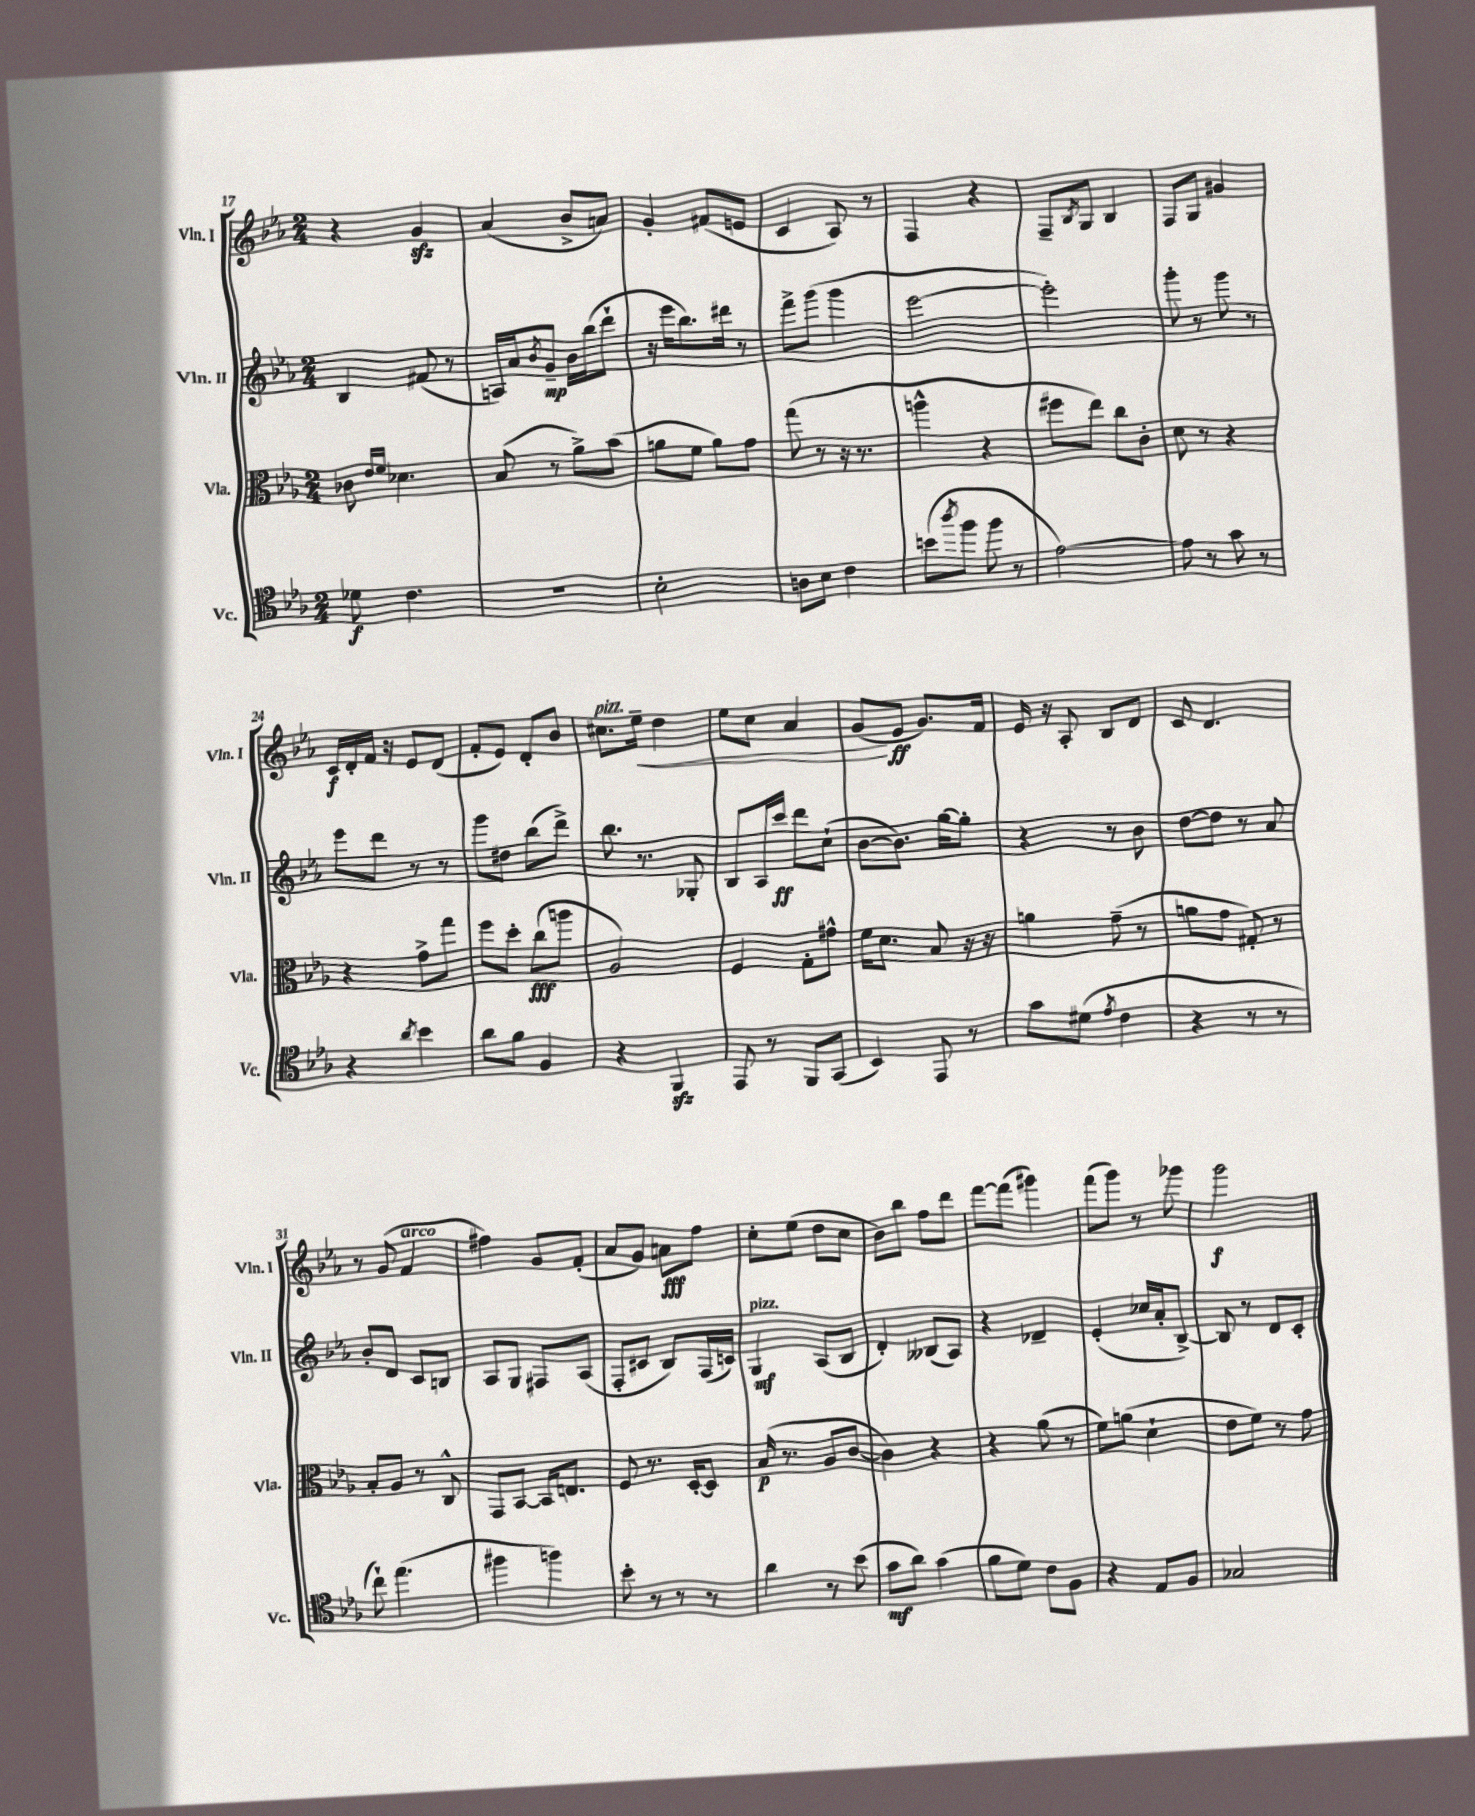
<<
\new StaffGroup <<
\new Staff = "s0" \with { instrumentName = "Vln. I" shortInstrumentName = "Vln. I" } {
    \clef treble \key ees \major \numericTimeSignature \time 2/4
    r4 g'4\sfz |
    aes'4( bes'8-> a'8) |
    g'4-. fis'8( e'8 |
    c'4 aes8) r8 |
    f4 r4 |
    f8-- \acciaccatura { bes8 } g8 bes4 |
    f8 g8 gis'4 |
    c'16\f d'16-. f'16 r16 ees'8 d'8( |
    f'8-. ees'8) d'8-. bes'8 |
    cis''8.^\markup { \italic "pizz." } ees''16--\< d''4 |
    ees''8 c''8 aes'4 |
    g'8\!( ees'8\ff g'8.) f'16 |
    ees'16 r16 aes8-. bes8 d'8 |
    c'8 d'4. |
    r8 g'8( f'4^\markup { \italic "arco" } |
    fis''4) g'8 f'8-.( |
    aes'8 g'8) a'8\fff f''8 |
    c''8-. ees''8( d''8 c''8 |
    bes'8) bes''8 f''8 d'''8 |
    f'''8~ f'''8( gis'''4) |
    f'''8( g'''8) r8 ges'''8 |
    g'''2\f \bar "|." |
}
\new Staff = "s1" \with { instrumentName = "Vln. II" shortInstrumentName = "Vln. II" } {
    \clef treble \key ees \major \numericTimeSignature \time 2/4
    bes4 fis'8( r8 |
    a16) aes'16 \acciaccatura { bes'8 } g'8--\mp bes'16 bes''16( d'''8-! |
    r16 ees'''16 bes''8.) dis'''16 r8 |
    f'''8-> g'''8( g'''4 |
    ees'''2~ |
    ees'''2-.) |
    g'''8-. r8 g'''8 r8 |
    ees'''8 d'''8 r8 r8 |
    g'''8 dis''8 bes''8( d'''8->) |
    bes''8. r8. ges8-. |
    bes8 aes16 c'''16\ff d'''8 c''8-!( |
    bes'8~ bes'8.) g''16~ g''8-. |
    r4 r8 bes'8 |
    d''8~ d''8 r8 aes'8 |
    bes'8-. d'8 c'8 b8 |
    aes8 g8 fis8 aes8( |
    f8-. cis'8 bes8) f16( c'16) |
    g4\mf^\markup { \italic "pizz." } aes8( bes8 |
    d'4-.) beses8( aes8) |
    r4 des'4-- |
    ees'4-.( ces''16 aes'16-. bes8~->) |
    bes8 r8 d'8 c'8-. \bar "|." |
}
\new Staff = "s2" \with { instrumentName = "Vla." shortInstrumentName = "Vla." } {
    \clef alto \key ees \major \numericTimeSignature \time 2/4
    ces'8 \grace { ees'16 f'16 } des'4. |
    bes8( r8 aes'8->) bes'8( |
    a'8 f'8 a'8) g'8 |
    g''8( r8 r16 r8. |
    a''4-^ r4 |
    fis''8 ees''8) c''8 c'8-. |
    d'8 r8 r4 |
    r4 g'8-> g''8 |
    f''8 d''8-. c''8\fff( a''8 |
    aes2) |
    f4 g8-. gis'8-^ |
    f'16 d'8. bes8 r16 r16 |
    a'4 g'8--( r8 |
    a'8 g'8 gis8-.) r8 |
    bes8-. aes8 r8 c8-^ |
    g,8 bes,8~ bes,16 e8. |
    f8 r8. d16~-. d8 |
    bes16\p( r8. aes8 c'8~ |
    c'4) r4 |
    r4 aes'8( r8 |
    f'8) a'8( d'4-! |
    ees'8 f'8) r8 g'8 \bar "|." |
}
\new Staff = "s3" \with { instrumentName = "Vc." shortInstrumentName = "Vc." } {
    \clef tenor \key ees \major \numericTimeSignature \time 2/4
    des'8\f c'4. |
    R2 |
    bes2-. |
    a8 bes8 c'4 |
    b'8( \acciaccatura { aes''8 } f''8 f''8 r8 |
    ees'2~) |
    ees'8 r8 g'8 r8 |
    r4 \acciaccatura { aes'8 } bes'4 |
    aes'8 f'8 f4 |
    r4 f,4\sfz |
    ees,8 r8 f,8 g,8( |
    bes,4) ees,8 r8 |
    g'8 dis'8( \acciaccatura { ees'8 } c'4 |
    r4 r8 r8 |
    c''8-!) ees''4.( |
    fis''4 f''4) |
    bes'8-. r8 r8 r8 |
    aes'4 r8 bes'8( |
    g'8\mf aes'8) g'4( |
    f'8 d'8) c'8 f8 |
    r4 ees8 f8 |
    ges2 \bar "|." |
}
>>
>>
\layout { \context { \Score currentBarNumber = #17 } }
